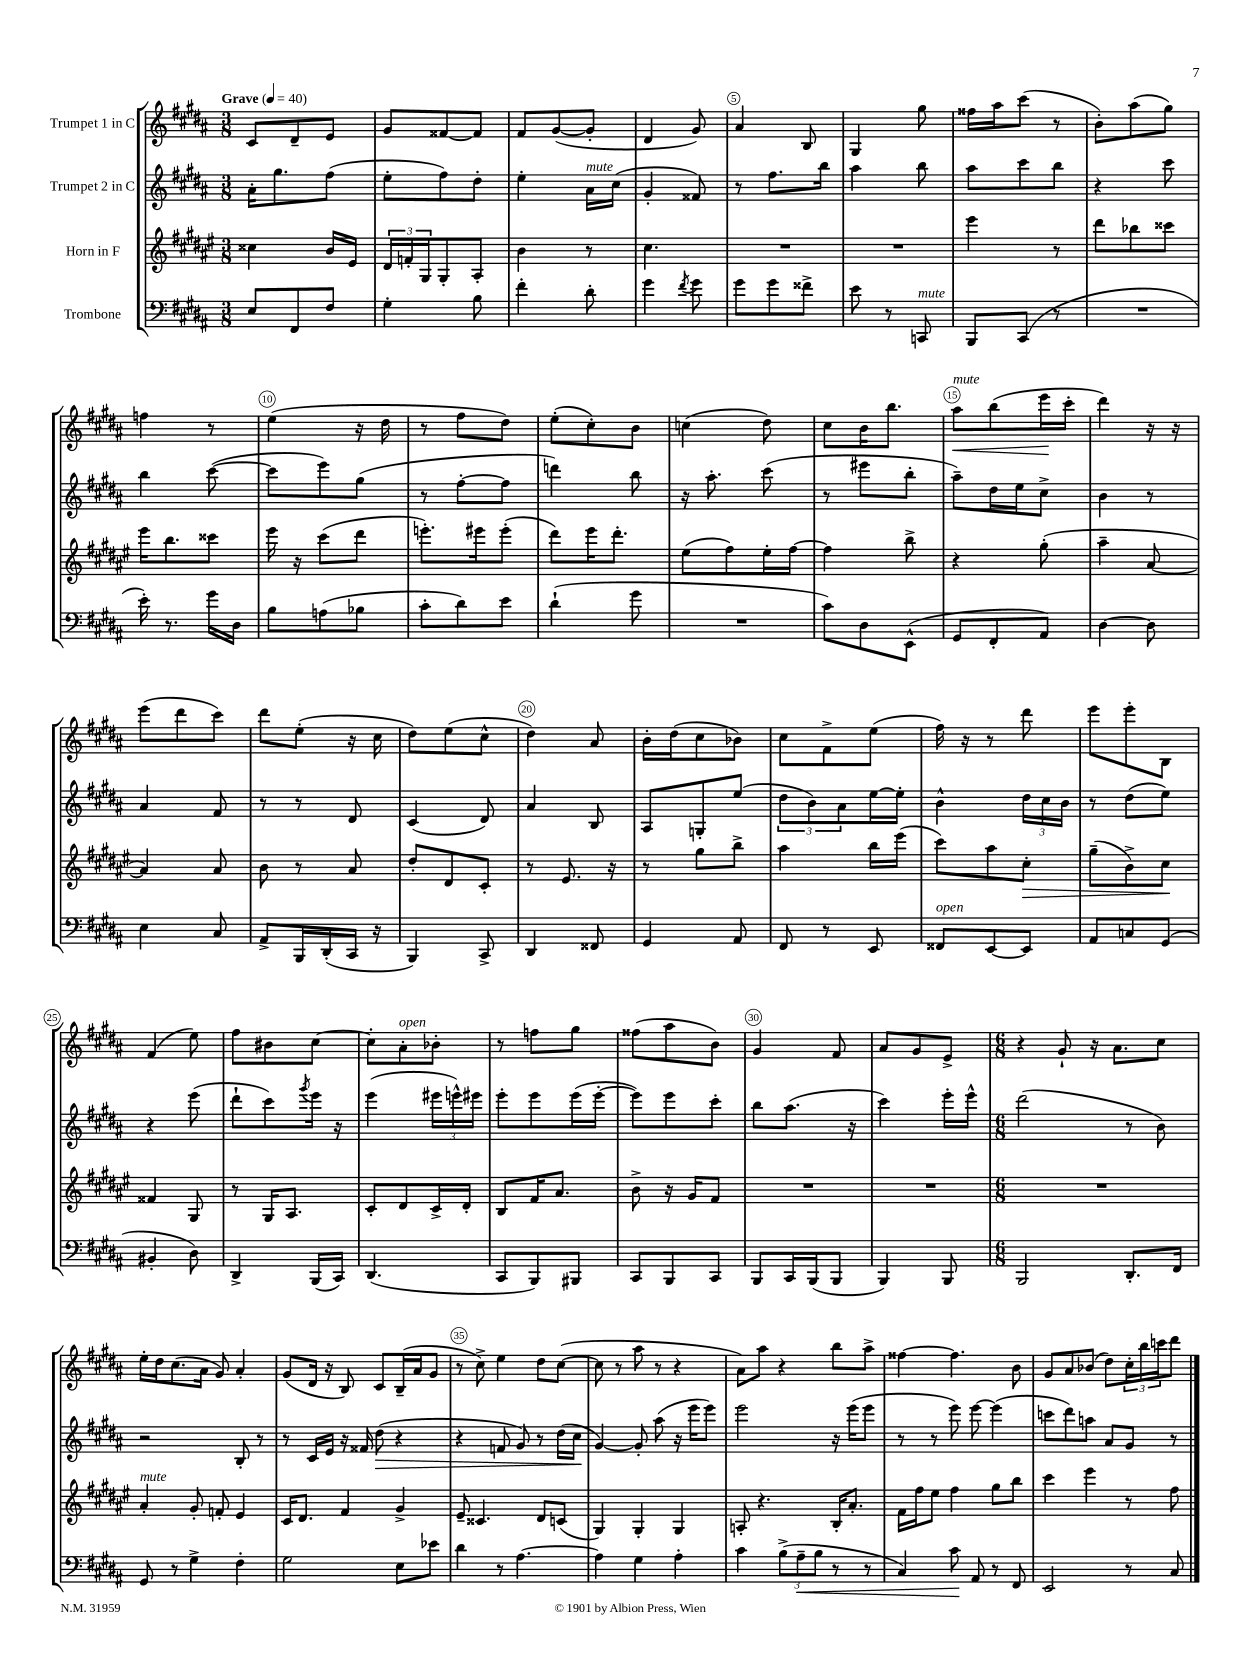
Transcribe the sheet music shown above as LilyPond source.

<<
\new StaffGroup <<
\new Staff = "s0" \with { instrumentName = "Trumpet 1 in C" } {
    \clef treble \key b \major \numericTimeSignature \time 3/8 \tempo "Grave" 4 = 40
    cis'8 dis'8-- e'8 |
    gis'8 fisis'8~ fisis'8 |
    fis'8 gis'8~( gis'8-. |
    dis'4 gis'8) |
    ais'4 b8 |
    gis4 gis''8 |
    fisis''16 ais''16 cis'''8( r8 |
    b'8-.) ais''8( gis''8) |
    f''4 r8 |
    e''4( r16 dis''16 |
    r8 fis''8 dis''8) |
    e''8-.( cis''8-.) b'8 |
    c''4( dis''8) |
    cis''8 b'16 b''8. |
    ais''8\<^\markup { \italic "mute" } b''8( e'''16\! cis'''16-. |
    dis'''4) r16 r16 |
    e'''8( dis'''8 cis'''8) |
    dis'''8 e''8-.( r16 cis''16 |
    dis''8) e''8( cis''8-^ |
    dis''4) ais'8 |
    b'16-. dis''16( cis''8 bes'8) |
    cis''8 fis'8-> e''8( |
    fis''16) r16 r8 dis'''8 |
    e'''8 e'''8-. b8 |
    fis'4( e''8) |
    fis''8 bis'8 cis''8~ |
    cis''8-. ais'8-.^\markup { \italic "open" } bes'8-. |
    r8 f''8 gis''8 |
    fisis''8( ais''8 b'8) |
    gis'4 fis'8 |
    ais'8 gis'8 e'8-> |
    \numericTimeSignature \time 6/8 r4 gis'8-! r16 ais'8. cis''8 |
    e''16-. dis''16 cis''8.( ais'16 gis'8) ais'4-. |
    gis'8( dis'16 r16 b8) cis'8 b16--( ais'16 gis'8 |
    r8 cis''8->) e''4 dis''8 cis''8~( |
    cis''8 r8 ais''8 r8 r4 |
    ais'8) ais''8 r4 b''8 ais''8-> |
    fisis''4~ fisis''4. b'8 |
    gis'8 ais'8 bes'8( dis''8) \tuplet 3/2 { cis''16-. b''16 c'''16 } dis'''8 \bar "|." |
}
\new Staff = "s1" \with { instrumentName = "Trumpet 2 in C" } {
    \clef treble \key b \major \numericTimeSignature \time 3/8
    ais'16-. gis''8. fis''8( |
    e''8-. fis''8) dis''8-. |
    e''4-. ais'16^\markup { \italic "mute" } cis''16( |
    gis'4-. fisis'8) |
    r8 fis''8. b''16 |
    ais''4 b''8 |
    ais''8 cis'''8 b''8 |
    r4 cis'''8 |
    b''4 cis'''8~( |
    cis'''8 e'''8) gis''8( |
    r8 fis''8~-. fis''8 |
    d'''4) b''8 |
    r16 ais''8.-. cis'''8( |
    r8 eis'''8 b''8-. |
    ais''8--) dis''16 e''16 cis''8-> |
    b'4 r8 |
    ais'4 fis'8 |
    r8 r8 dis'8 |
    cis'4( dis'8) |
    ais'4 b8 |
    ais8 g8-. e''8( |
    \tuplet 3/2 { dis''8 b'8) ais'8 } e''16~ e''16-. |
    b'4-^ \tuplet 3/2 { dis''16 cis''16 b'16 } |
    r8 dis''8( e''8) |
    r4 e'''8( |
    dis'''8-! cis'''8) \acciaccatura { gis'''8 } e'''16 r16 |
    e'''4( \tuplet 3/2 { eis'''16 e'''16-^) eis'''16 } |
    e'''8-. e'''8 e'''16( e'''16~-. |
    e'''8) e'''8 cis'''8-. |
    b''8 ais''8.( r16 |
    cis'''4) e'''16-. e'''16-^ |
    \numericTimeSignature \time 6/8 dis'''2( r8 b'8) |
    r2 b8-. r8 |
    r8 cis'16 e'16 r16 fisis'16 dis''8\>( r4 |
    r4 f'8 gis'8) r8 dis''16( cis''16\! |
    gis'4~) gis'8-. ais''8( r16 e'''16 e'''8) |
    e'''2 r16 e'''16( e'''8 |
    r8 r8 e'''8) e'''8~ e'''4( |
    c'''8 dis'''8) a''8 ais'8 gis'8 r8 \bar "|." |
}
\new Staff = "s2" \with { instrumentName = "Horn in F" } {
    \clef treble \key fis \major \numericTimeSignature \time 3/8
    cisis''4 b'16 eis'16 |
    \tuplet 3/2 { dis'16 f'16-. gis16 } gis8-. ais8-. |
    b'4 r8 |
    cis''4. |
    R4. |
    R4. |
    eis'''4 r8 |
    dis'''8 bes''8 cisis'''8 |
    eis'''16 b''8. cisis'''8 |
    eis'''16 r16 cis'''8( dis'''8 |
    e'''8.-.) eis'''16 eis'''8-.( |
    dis'''8) eis'''16 dis'''8.-. |
    eis''8( fis''8) eis''16-. fis''16~ |
    fis''4 b''8-> |
    r4 gis''8-.( |
    ais''4-- ais'8~ |
    ais'4) ais'8 |
    b'8 r8 ais'8 |
    dis''8-. dis'8 cis'8-. |
    r8 eis'8. r16 |
    r8 gis''8 b''8-> |
    ais''4 b''16 eis'''16( |
    cis'''8) ais''8 cis''8-.\> |
    gis''8--( b'8->) cis''8\! |
    fisis'4 gis8 |
    r8 gis16 ais8. |
    cis'8-. dis'8 cis'16-> dis'16-. |
    b8 fis'16 ais'8. |
    b'8-> r16 gis'16 fis'8 |
    R4. |
    R4. |
    \numericTimeSignature \time 6/8 R2. |
    ais'4-.^\markup { \italic "mute" } gis'8-. f'8-. eis'4 |
    cis'16 dis'8. fis'4 gis'4-> |
    eis'8-- cisis'4. dis'8 c'8( |
    gis4) gis4-. gis4 |
    a8-. r4. b16-. ais'8.-. |
    fis'16 fis''16 eis''8 fis''4 gis''8 b''8 |
    cis'''4 eis'''4 r8 fis''8 \bar "|." |
}
\new Staff = "s3" \with { instrumentName = "Trombone" } {
    \clef bass \key b \major \numericTimeSignature \time 3/8
    e8 fis,8 fis8 |
    gis4-. b8 |
    fis'4-. dis'8-. |
    gis'4 \acciaccatura { fis'8 } gis'8 |
    gis'8 gis'8 fisis'8-> |
    e'8 r8 c,8^\markup { \italic "mute" } |
    b,,8 cis,8( r8 |
    R4. |
    e'16-.) r8. gis'16 dis16 |
    b8 a8( bes8 |
    cis'8-. dis'8) e'8 |
    dis'4-!( gis'8 |
    R4. |
    cis'8) dis8 e,8-^( |
    gis,8 fis,8-. ais,8) |
    dis4~ dis8 |
    e4 cis8 |
    ais,8-> b,,16 dis,16-.( cis,16 r16 |
    b,,4) cis,8-> |
    dis,4 fisis,8 |
    gis,4 ais,8 |
    fis,8 r8 e,8 |
    fisis,8^\markup { \italic "open" } e,8~ e,8 |
    ais,8 c8 gis,8( |
    bis,4-. dis8) |
    dis,4-> b,,16( cis,16) |
    dis,4.( |
    cis,8 b,,8) bis,,8 |
    cis,8 b,,8 cis,8 |
    b,,8 cis,16 b,,16( b,,8 |
    b,,4) b,,8 |
    \numericTimeSignature \time 6/8 b,,2 dis,8.-. fis,16 |
    gis,8 r8 gis4-> fis4-. |
    gis2 e8 ees'8 |
    dis'4 r8 ais4.~ |
    ais4 gis4 ais4-. |
    cis'4 \tuplet 3/2 { b8->( ais8--\< b8 } r8 r8 |
    cis4) cis'8\! ais,8 r8 fis,8 |
    e,2 r8 cis8 \bar "|." |
}
>>
>>
\layout { \context { \Score \override BarNumber.break-visibility = ##(#f #t #t) barNumberVisibility = #(every-nth-bar-number-visible 5) \override BarNumber.stencil = #(make-stencil-circler 0.1 0.3 ly:text-interface::print) } }
